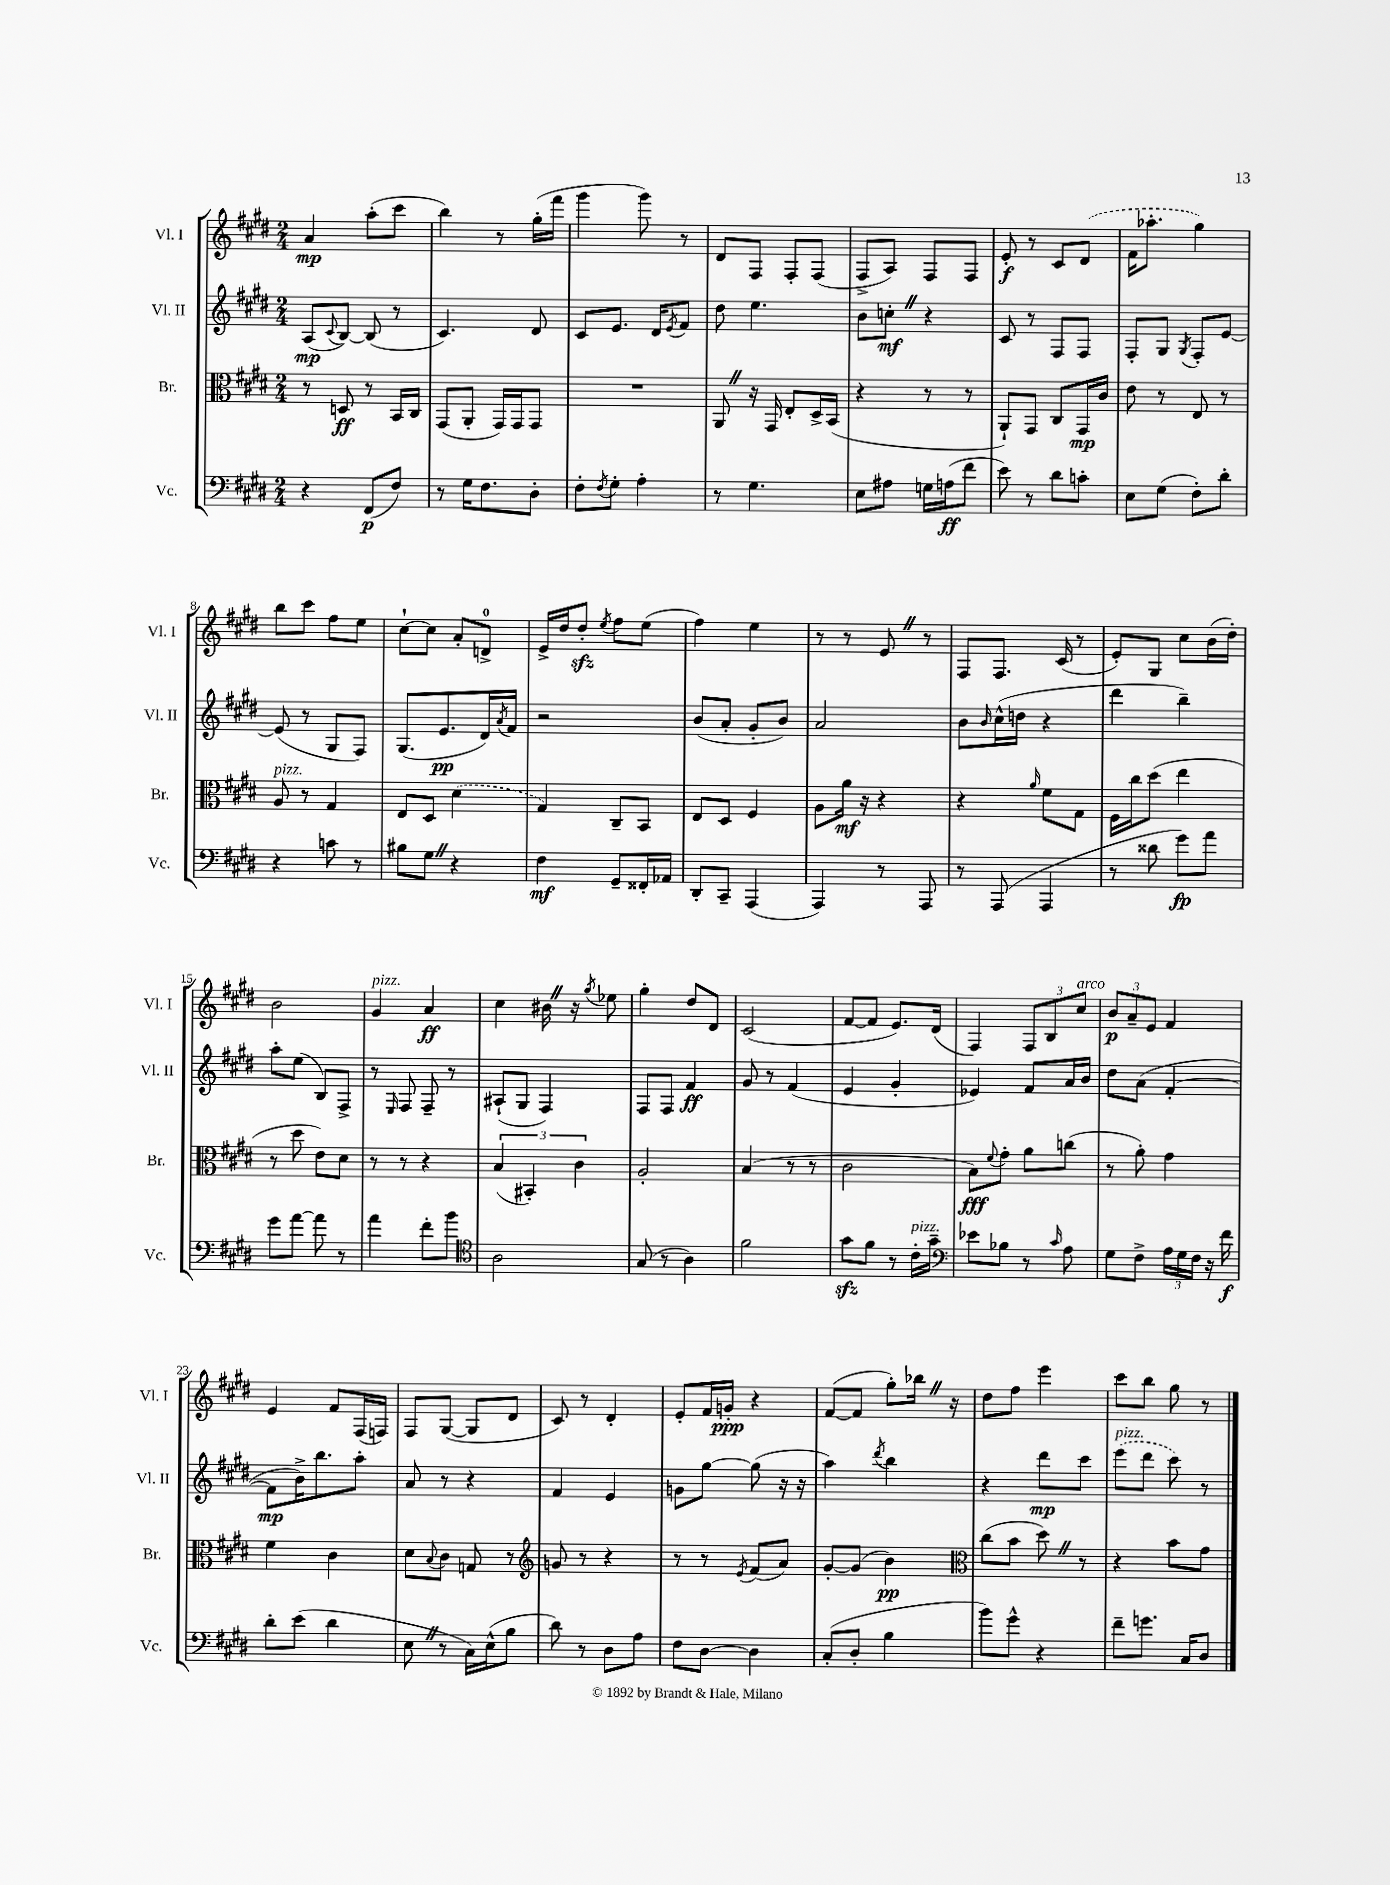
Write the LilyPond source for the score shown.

<<
\new StaffGroup <<
\new Staff = "s0" \with { instrumentName = "Vl. I" shortInstrumentName = "Vl. I" } {
    \clef treble \key e \major \numericTimeSignature \time 2/4
    a'4\mp a''8-.( cis'''8 |
    b''4) r8 gis''16-.( fis'''16 |
    gis'''4 gis'''8) r8 |
    dis'8 fis8 fis8-. fis8( |
    fis8-> a8) fis8 fis8 |
    e'8-.\f r8 cis'8 \once \slurDashed dis'8( |
    fis'16 aes''8.-. gis''4) |
    b''8 cis'''8 fis''8 e''8 |
    cis''8~-! cis''8 a'8-. d'8-0-> |
    e'16-> dis''16 dis''8-.\sfz \acciaccatura { e''8 } fis''8 e''8( |
    fis''4) e''4 |
    r8 r8 e'8 \once \override BreathingSign.text = \markup { \musicglyph "scripts.caesura.straight" } \breathe r8 |
    fis8 fis8. cis'16( r8 |
    e'8-.) gis8 cis''8 b'16( dis''16-.) |
    b'2 |
    gis'4^\markup { \italic "pizz." } a'4\ff |
    cis''4 bis'16 \once \override BreathingSign.text = \markup { \musicglyph "scripts.caesura.straight" } \breathe r16 \acciaccatura { gis''8 } ees''8 |
    gis''4-. dis''8 dis'8 |
    cis'2( |
    fis'8~ fis'8 e'8.) dis'16( |
    fis4) \tuplet 3/2 { fis8 b8 cis''8^\markup { \italic "arco" } } |
    \tuplet 3/2 { b'8\p a'8-- e'8 } fis'4 |
    e'4 fis'8 fis16( f16) |
    fis8 gis8~( gis8 dis'8 |
    cis'8) r8 dis'4-. |
    e'8-. fis'16 g'16-.\ppp r4 |
    fis'8~( fis'8 gis''8-.) bes''16 \once \override BreathingSign.text = \markup { \musicglyph "scripts.caesura.straight" } \breathe r16 |
    dis''8 fis''8 e'''4 |
    cis'''8 b''8 gis''8 r8 \bar "|." |
}
\new Staff = "s1" \with { instrumentName = "Vl. II" shortInstrumentName = "Vl. II" } {
    \clef treble \key e \major \numericTimeSignature \time 2/4
    a8\mp( \appoggiatura { cis'8 } b8~) b8( r8 |
    cis'4.) dis'8 |
    cis'8 e'8. dis'16 \acciaccatura { e'8 } fis'8 |
    dis''8 e''4. |
    b'8 c''8-.\mf \once \override BreathingSign.text = \markup { \musicglyph "scripts.caesura.straight" } \breathe r4 |
    cis'8 r8 fis8 fis8 |
    fis8-. gis8 \acciaccatura { gis8 } fis8-. e'8~ |
    e'8( r8 gis8 fis8) |
    gis8.( e'8.\pp dis'16) \acciaccatura { a'8 } fis'16 |
    r2 |
    b'8( a'8-. gis'8-. b'8) |
    a'2 |
    b'8 \grace { b'16 } cis''16-^( d''16 r4 |
    dis'''4 b''4--) |
    a''8-. e''8( b8) fis8-> |
    r8 \grace { e16 } fis8 fis8-- r8 |
    ais8-!( gis8 fis4) |
    fis8 fis8 fis'4\ff |
    gis'8 r8 fis'4( |
    e'4 gis'4-. |
    ees'4) fis'8 a'16 b'16 |
    dis''8 a'8( fis'4~-. |
    fis'8\mp b'16->) b''8. a''8-. |
    a'8 r8 r4 |
    fis'4 e'4 |
    g'8 gis''8~ gis''8( r16 r16 |
    a''4) \acciaccatura { dis'''8 } b''4 |
    r4 dis'''8\mp cis'''8 |
    \once \slurDashed e'''8^\markup { \italic "pizz." }( dis'''8 cis'''8) r8 \bar "|." |
}
\new Staff = "s2" \with { instrumentName = "Br." shortInstrumentName = "Br." } {
    \clef alto \key e \major \numericTimeSignature \time 2/4
    r8 d8\ff r8 b,16 cis16 |
    gis,8( a,8-. gis,16) gis,16 gis,8 |
    R2 |
    a,8 \once \override BreathingSign.text = \markup { \musicglyph "scripts.caesura.straight" } \breathe r16 gis,16 e8-. dis16-> b,16( |
    r4 r8 r8 |
    a,8-!) gis,8 cis8 gis,16\mp cis'16 |
    e'8 r8 e8 r8 |
    a8^\markup { \italic "pizz." } r8 gis4 |
    e8 dis8 \once \slurDashed dis'4( |
    gis4) cis8-- b,8 |
    e8 dis8 fis4 |
    a8 a'16\mf r16 r4 |
    r4 \grace { a'16 } fis'8 gis8 |
    fis16 cis''16 dis''8( e''4 |
    r8 dis''8 e'8) dis'8 |
    r8 r8 r4 |
    \tuplet 3/2 { b4( bis,4-.) cis'4 } |
    a2-. |
    b4( r8 r8 |
    cis'2 |
    b8\fff) \appoggiatura { fis'8 } gis'8-. a'8 c''8( |
    r8 a'8-.) gis'4 |
    fis'4 cis'4 |
    dis'8 \appoggiatura { b8 } cis'8 g8 r8 |
    \clef treble g'8 r8 r4 |
    r8 r8 \acciaccatura { e'8 } fis'8( a'8) |
    gis'8~-. gis'8( b'4\pp) |
    \clef alto cis''8( b'8 dis''8) \once \override BreathingSign.text = \markup { \musicglyph "scripts.caesura.straight" } \breathe r8 |
    r4 b'8 gis'8 \bar "|." |
}
\new Staff = "s3" \with { instrumentName = "Vc." shortInstrumentName = "Vc." } {
    \clef bass \key e \major \numericTimeSignature \time 2/4
    r4 fis,8\p( fis8) |
    r8 gis16 fis8. dis8-. |
    fis8-. \acciaccatura { fis8 } gis8-. a4-. |
    r8 gis4. |
    e8 ais8 g16 a16\ff( fis'8 |
    e'8) r8 dis'8 c'8-. |
    e8 gis8( fis8-.) dis'8-. |
    r4 c'8 r8 |
    bis8 gis8 \once \override BreathingSign.text = \markup { \musicglyph "scripts.caesura.straight" } \breathe r4 |
    fis4\mf gis,8-- fisis,16-. aes,16 |
    dis,8-. cis,8-- a,,4( |
    a,,4) r8 a,,8 |
    r8 a,,8( a,,4 |
    r8 disis'8 gis'8\fp) a'8 |
    gis'8 a'8~ a'8 r8 |
    a'4 fis'8-. b'8 |
    \clef tenor a2 |
    gis8( r8 a4) |
    fis'2 |
    gis'8\sfz fis'8 r8 cis'16-.^\markup { \italic "pizz." } gis'16-- |
    \clef bass ees'8 bes8 r8 \grace { cis'16 } a8 |
    gis8 fis8-> \tuplet 3/2 { a16 gis16 fis16 } r16 fis'16\f |
    dis'8-. e'8( dis'4 |
    e8 \once \override BreathingSign.text = \markup { \musicglyph "scripts.caesura.straight" } \breathe r8 cis16) e16-^( b8 |
    dis'8) r8 dis8 a8 |
    fis8 dis8~ dis4 |
    cis8-.( dis8-. b4 |
    b'8) gis'8-^ r4 |
    fis'8-- g'8. cis16 dis8 \bar "|." |
}
>>
>>
